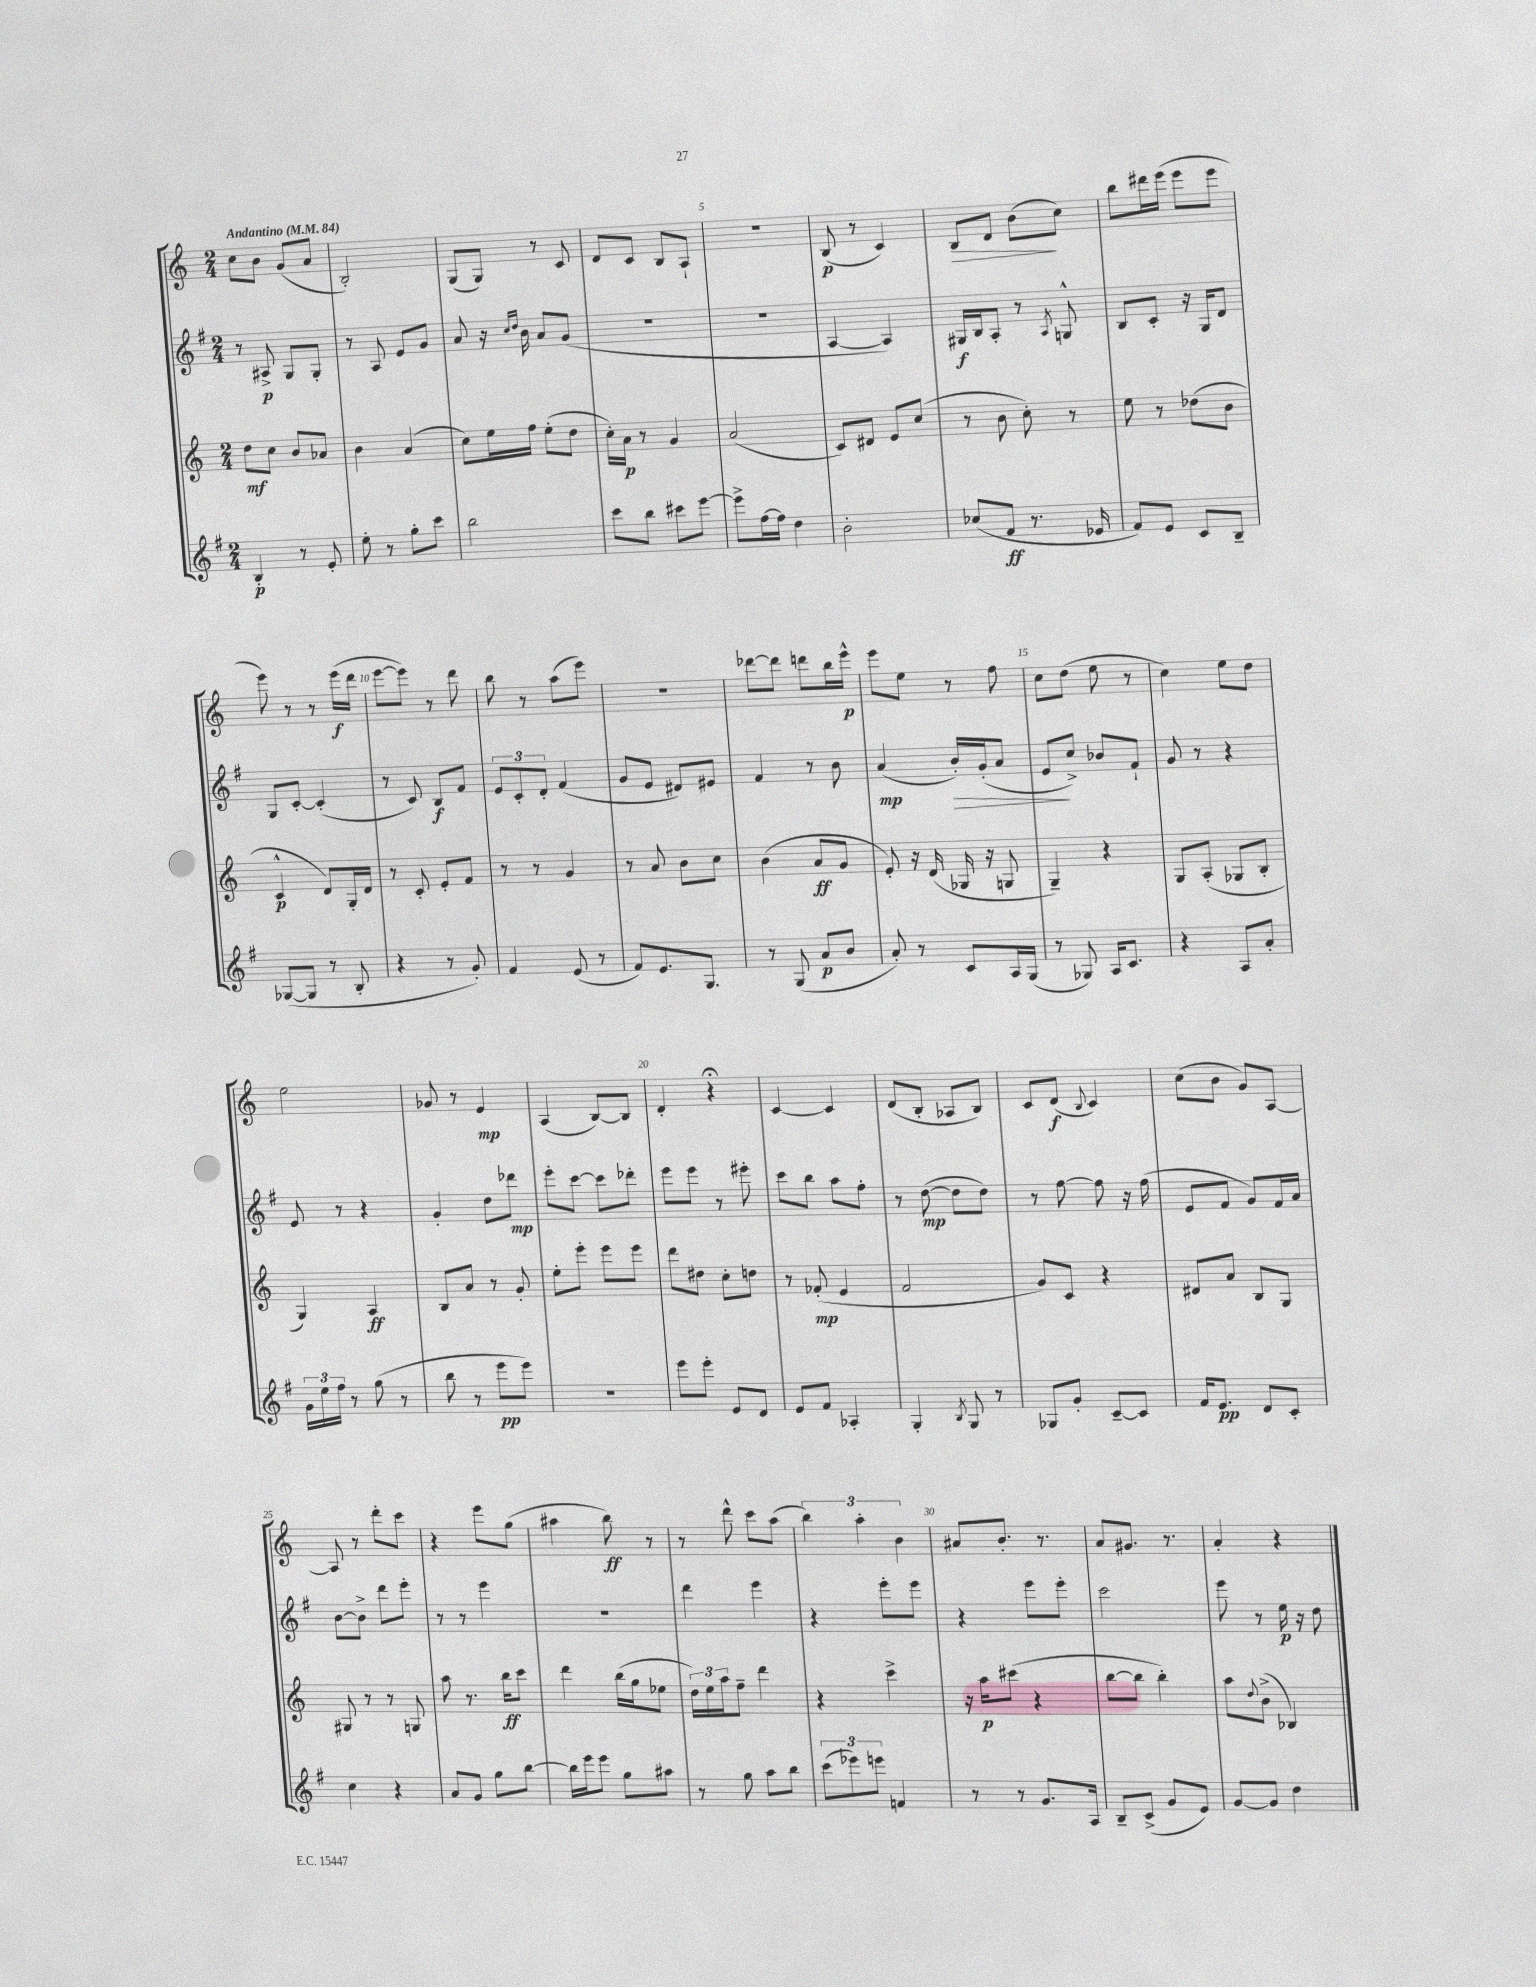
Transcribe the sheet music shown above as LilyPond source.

<<
\new StaffGroup <<
\new Staff = "s0" {
    \clef treble \key c \major \numericTimeSignature \time 2/4 \tempo "Andantino" 4 = 84
    c''8 b'8 g'8( a'8 |
    b2-.) |
    g8( g8) r8 c'8 |
    d'8 c'8 b8 a8-! |
    r2 |
    b8\p( r8 c'4) |
    b8\> d'8 b'8\!( c''8) |
    b''8 dis'''16 e'''16( e'''8 e'''8 |
    e'''8) r8 r8 e'''16\f( d'''16 |
    e'''8~ e'''8) r8 d'''8 |
    b''8 r8 a''8( e'''8) |
    R2 |
    des'''8~ des'''8 d'''8 b''16 e'''16-^\p |
    e'''8 e''8 r8 f''8 |
    c''8 d''8( e''8 r8 |
    c''4) e''8 d''8 |
    e''2 |
    ges'8 r8 e'4\mp |
    a4( b8~) b8 |
    d'4-. r4\fermata |
    c'4~ c'4 |
    d'8( b8-. aes8 b8) |
    c'8 d'8\f( \appoggiatura { b8 } c'4) |
    c''8( b'8 g'8) a8~ |
    a8 r8 d'''8-. c'''8 |
    r4 e'''8 g''8( |
    ais''4 b''8\ff) r8 |
    r8 d'''8-^ c'''8 a''8( |
    \tuplet 3/2 { b''4) a''4-. b'4 } |
    ais'8 b'8.-. r8. |
    a'8 gis'8. r8. |
    a'4-. r4 \bar "|." |
}
\new Staff = "s1" {
    \clef treble \key g \major \numericTimeSignature \time 2/4
    r8 ais8->\p g8 g8-. |
    r8 a8 e'8 g'8 |
    a'8 r16 \grace { c''16 d''16 } b'16 a'8 g'8( |
    r2 |
    R2 |
    a4~ a4) |
    gis16\f b16 a8-. r8 \acciaccatura { a8 } g8-^ |
    b8 c'8-. r16 g16 d'8 |
    g8 c'8~-. c'4-.( |
    r8 c'8) b8\f fis'8 |
    \tuplet 3/2 { e'8 c'8-. d'8-. } fis'4( |
    g'8 e'8 dis'8) eis'8 |
    fis'4 r8 b'8 |
    a'4\mp( b'16-.\>) g'16-.( a'8 |
    e'8\! c''8->) bes'8 fis'8-! |
    g'8 r8 r4 |
    e'8 r8 r4 |
    g'4-. d''8 des'''8\mp |
    e'''8-. c'''8~ c'''8 des'''8-. |
    e'''8 e'''8 r8 eis'''8-. |
    c'''8 b''8 a''8 fis''8-. |
    r8 d''8~\mp( d''8 d''8) |
    r8 fis''8~ fis''8 r16 fis''16( |
    e'8 fis'8 g'8) fis'16 a'16 |
    b'8~ b'8-> d'''8 e'''8-. |
    r8 r8 e'''4 |
    R2 |
    d'''4 e'''4 |
    r4 e'''8-. e'''8 |
    r4 e'''8 e'''8-. |
    c'''2 |
    e'''8 r8 e''16\p r16 d''8 \bar "|." |
}
\new Staff = "s2" {
    \clef treble \key c \major \numericTimeSignature \time 2/4
    d''8\mf c''8 b'8 aes'8 |
    b'4 a'4( |
    c''8) e''16 f''16 e''8-.( d''8 |
    c''16-.) a'16\p r8 g'4 |
    a'2( |
    c'8) dis'8 e'8 c''8( |
    r8 b'8 c''8-.) r8 |
    e''8 r8 des''8( b'8 |
    c'4-^\p d'8) g16-. d'16 |
    r8 c'8-. e'8-. f'8 |
    r8 r8 g'4 |
    r8 a'8 b'8 c''8 |
    b'4( a'8\ff g'8 |
    e'8-.) r16 d'16( ges16 r16 g8 |
    g4--) r4 |
    g8 a8-.( ges8 b8-. |
    g4) a4\ff |
    b8 a'8 r8 g'8-. |
    e''8-. e'''8-. e'''8 e'''8 |
    d'''8 dis''8 c''8-. d''8 |
    r8 fes'8-.\mp( e'4 |
    f'2 |
    g'8) c'8 r4 |
    dis'8 a'8 b8 g8 |
    gis8 r8 r8 g8 |
    a''8 r8. b''16\ff c'''8 |
    d'''4 b''16( g''16 ees''8 |
    \tuplet 3/2 { d''16) e''16 a''16 } f''8-- d'''4 |
    r4 c'''4-> |
    r16 a''16\p cis'''8( r4 |
    b''8~ b''8 b''4-.) |
    a''8 \appoggiatura { d''8 } b'8->( bes4) \bar "|." |
}
\new Staff = "s3" {
    \clef treble \key g \major \numericTimeSignature \time 2/4
    b4-.\p r8 e'8-. |
    e''8-. r8 g''8-. c'''8 |
    b''2 |
    c'''8 b''8 cis'''8 e'''8~ |
    e'''8-> fis''16~ fis''16 d''4 |
    b'2-. |
    ces''8( fis'8\ff r8. ees'16 |
    fis'8) e'8 c'8 b8-- |
    ges8~( ges8 r8 b8-. |
    r4 r8 g'8-.) |
    fis'4 e'8( r8 |
    fis'8) e'8. g8. |
    r8 g8( a'8\p b'8 |
    a'8-.) r8 c'8 a16 g16( |
    r8 ges8) a16 c'8. |
    r4 a8 a'8-. |
    \tuplet 3/2 { g'16 e''16 fis''16 } r8 g''8( r8 |
    b''8 r8 e'''8\pp e'''8) |
    R2 |
    e'''8 e'''8-. e'8 d'8 |
    e'8 fis'8 aes4-. |
    g4-. \acciaccatura { b8 } g8 r8 |
    ges8 g'8-. c'8~-- c'8 |
    fis'16 e'8.\pp d'8 c'8-. |
    c''4 r4 |
    a'8 g'8 g''8 b''8~ |
    b''16 e'''16 e'''8 g''8 ais''8 |
    r8 g''8 a''8 b''8 |
    \tuplet 3/2 { c'''8( ees'''8) e'''8 } f'4 |
    r8 r8 g'8. a16 |
    b8-- c'8->( g'8 e'8) |
    g'8~ g'8 d''4 \bar "|." |
}
>>
>>
\layout { \context { \Score \override BarNumber.break-visibility = ##(#f #t #t) barNumberVisibility = #(every-nth-bar-number-visible 5) } }
